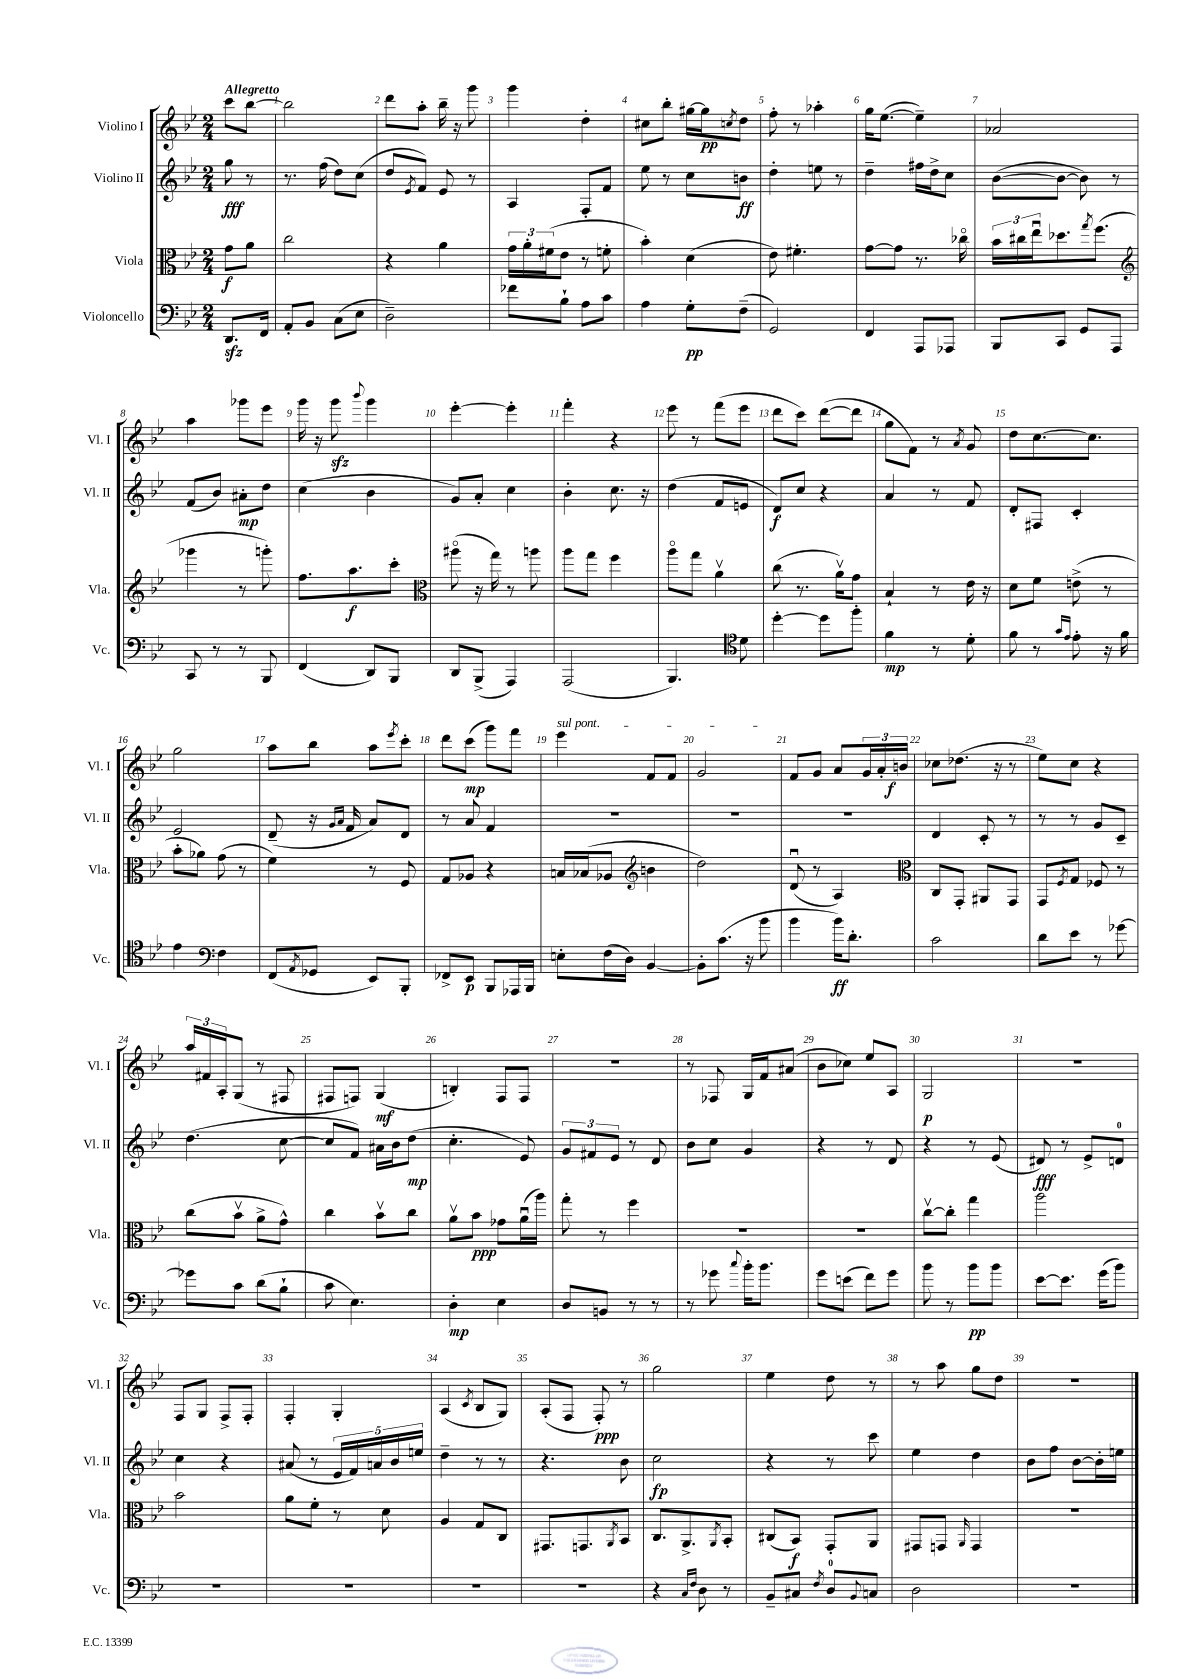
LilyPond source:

<<
\new StaffGroup <<
\new Staff = "s0" \with { instrumentName = "Violino I" shortInstrumentName = "Vl. I" } {
    \clef treble \key bes \major \numericTimeSignature \time 2/4 \partial 4 \tempo "Allegretto"
    c'''8 bes''8~ |
    bes''2 |
    d'''8 a''8-. bes''16-- r16 g'''8 |
    g'''4 d''4-. |
    cis''8 bes''8-. gis''16~ gis''16\pp \acciaccatura { c''8 } d''8 |
    f''8-. r8 aes''4-. |
    g''16 ees''8.~( ees''4--) |
    aes'2 |
    a''4 ges'''8 ees'''8 |
    g'''16 r16 g'''8\sfz \appoggiatura { bes'''8 } g'''4 |
    ees'''4~-. ees'''4-. |
    f'''4-. r4 |
    ees'''8 r8 f'''8( ees'''8 |
    d'''8 c'''8) d'''8~( d'''8 |
    g''8 f'8) r8 \acciaccatura { a'8 } g'8 |
    d''8 c''8.~ c''8. |
    g''2 |
    a''8 bes''8 a''8 \acciaccatura { ees'''8 } c'''8-. |
    d'''8 c'''8\mp( g'''8) f'''8 |
    \once \override TextSpanner.bound-details.left.text = \markup { \italic "sul pont." } ees'''4\startTextSpan f'8 f'8 |
    g'2\stopTextSpan |
    f'8 g'8 a'8 \tuplet 3/2 { g'16 a'16-. b'16\f } |
    ces''8 des''8.( r16 r8 |
    ees''8) c''8 r4 |
    \tuplet 3/2 { a''16 fis'16 a16-. } g8( r8 fis8 |
    fis8 f8) g4\mf( |
    b4-.) f8 f8 |
    R2 |
    r8 fes8 g16 f'16 ais'8( |
    bes'8 ces''8) ees''8 a8 |
    g2\p |
    r2 |
    f8 g8 f8-> f8-. |
    f4-. g4-. |
    a4( \acciaccatura { c'8 } bes8 g8) |
    a8-.( f8 f8-.\ppp) r8 |
    g''2 |
    ees''4 d''8 r8 |
    r8 a''8 g''8 d''8 |
    r2 \bar "|." |
}
\new Staff = "s1" \with { instrumentName = "Violino II" shortInstrumentName = "Vl. II" } {
    \clef treble \key bes \major \numericTimeSignature \time 2/4 \partial 4
    g''8\fff r8 |
    r8. f''16( d''8) c''8( |
    d''8 \acciaccatura { ees'8 } f'8) ees'8 r8 |
    a4 f8-. f'8 |
    ees''8 r8 c''8 b'8\ff |
    d''4-. e''8 r8 |
    d''4-- fis''16 d''16-> c''8 |
    bes'8~( bes'8~ bes'8) r8 |
    f'8( bes'8) ais'8-.\mp d''8 |
    c''4( bes'4 |
    g'8) a'8-. c''4 |
    bes'4-. c''8. r16 |
    d''4( f'8 e'8 |
    d'8\f) c''8 r4 |
    a'4 r8 f'8 |
    d'8-. fis8 c'4-. |
    ees'2 |
    d'8--( r16 \grace { g'16 a'16 } f'16 a'8) d'8 |
    r8 a'8 f'4 |
    R2 |
    R2 |
    R2 |
    d'4 c'8-. r8 |
    r8 r8 g'8 c'8-- |
    d''4.( c''8~ |
    c''8 f'8) ais'16 bes'16 d''8\mp( |
    c''4.-. ees'8) |
    \tuplet 3/2 { g'8 fis'8 ees'8 } r8 d'8 |
    bes'8 c''8 g'4 |
    r4 r8 d'8 |
    r4 r8 ees'8( |
    dis'8\fff) r8 ees'8-> d'8-0 |
    c''4 r4 |
    ais'8( r8 \tuplet 5/4 { ees'16 f'16) a'16 bes'16 e''16 } |
    d''4-- r8 r8 |
    r4. bes'8 |
    c''2\fp |
    r4 r8 c'''8 |
    ees''4 d''4 |
    bes'8 f''8 bes'8~ bes'16-. e''16 \bar "|." |
}
\new Staff = "s2" \with { instrumentName = "Viola" shortInstrumentName = "Vla." } {
    \clef alto \key bes \major \numericTimeSignature \time 2/4 \partial 4
    g'8\f a'8 |
    c''2 |
    r4 a'4 |
    \tuplet 3/2 { g'16 a'16-. fis'16( } ees'8 r8 f'8-. |
    bes'4-.) d'4( |
    ees'8) fis'4.-. |
    g'8~ g'8 r8. ces''16\flageolet |
    \tuplet 3/2 { bes'16 cis''16 ees''16\downbow } des''8. \acciaccatura { g''8 } f''8.( |
    \clef treble ges'''4 r8 g'''8-.) |
    f''8. a''8.\f c'''8-. |
    \clef alto ais''8\flageolet( r16 g''16) r8 a''8 |
    a''8 g''8 f''4 |
    a''8\flageolet g''8 a'4\upbow |
    c''8( r8. a'16\upbow) g'8 |
    bes4-! r8 ees'16 r16 |
    d'8 f'8 e'8->( r8 |
    bes'8-. aes'8) g'8( r8 |
    f'4) r8 f8 |
    g8 aes8 r4 |
    b16 bes16( aes8 \clef treble b'4 |
    d''2) |
    d'8\downbow( r8 a4) |
    \clef alto c8 g,8-. ais,8 g,8 |
    g,8 \acciaccatura { f8 } g8 fes8 r8 |
    c''8( bes'8\upbow a'8-> g'8-^) |
    c''4 bes'8\upbow c''8 |
    a'8\upbow bes'8\ppp ges'8 a'16\downbow( a''16) |
    g''8-. r8 f''4 |
    R2 |
    R2 |
    c''8~\upbow c''8-. g''4 |
    a''2 |
    bes'2 |
    a'8 f'8-. r8 d'8 |
    a4 g8 c8 |
    gis,8. g,8. \acciaccatura { a,8 } bes,8 |
    c8. a,8.-> \acciaccatura { a,8 } bes,8-. |
    cis8( bes,8\f) g,8-. a,8 |
    gis,8 g,8 \grace { a,16 } g,4 |
    R2 \bar "|." |
}
\new Staff = "s3" \with { instrumentName = "Violoncello" shortInstrumentName = "Vc." } {
    \clef bass \key bes \major \numericTimeSignature \time 2/4 \partial 4
    d,8.\sfz f,16 |
    a,8-. bes,8 c8( ees8 |
    d2--) |
    fes'8 bes8-! a8 c'8 |
    a4 g8-.\pp f8--( |
    g,2) |
    f,4 a,,8 aes,,8 |
    bes,,8 c,8 g,8 a,,8 |
    c,8 r8 r8 bes,,8 |
    f,4( d,8) bes,,8 |
    d,8 bes,,8->( a,,4) |
    a,,2( |
    bes,,4.) \clef tenor d'8 |
    d''4~-. d''8 f''8-. |
    f'4\mp r8 d'8-. |
    f'8 r8 \grace { g'16 ees'16 } ees'8-. r16 f'16 |
    ees'4 \clef bass f4 |
    f,8( \acciaccatura { a,8 } ges,8 ees,8) bes,,8-. |
    fes,8-> ees,8\p bes,,8 aes,,16 bes,,16 |
    e8-. f16( d16) bes,4~ |
    bes,8-. c'8.( r16 bes'8 |
    bes'4 bes'16\ff) d'8.-. |
    c'2 |
    d'8 ees'8 r8 ges'8~ |
    ges'8 c'8 d'8( bes8-! |
    c'8 ees4.) |
    d4-.\mp ees4 |
    d8 b,8 r8 r8 |
    r8 ges'8 \appoggiatura { c''8 } bes'16-. bes'8. |
    g'8 e'8( f'8) g'8 |
    bes'8 r8 bes'8\pp bes'8 |
    ees'8~ ees'8. g'16( bes'8) |
    R2 |
    R2 |
    R2 |
    R2 |
    r4 \grace { c16 f16 } d8 r8 |
    bes,8-- cis8 \acciaccatura { f8 } d8-0 \appoggiatura { bes,8 } c8 |
    d2 |
    r2 \bar "|." |
}
>>
>>
\layout { \context { \Score \override BarNumber.break-visibility = ##(#f #t #t) barNumberVisibility = #all-bar-numbers-visible } }
